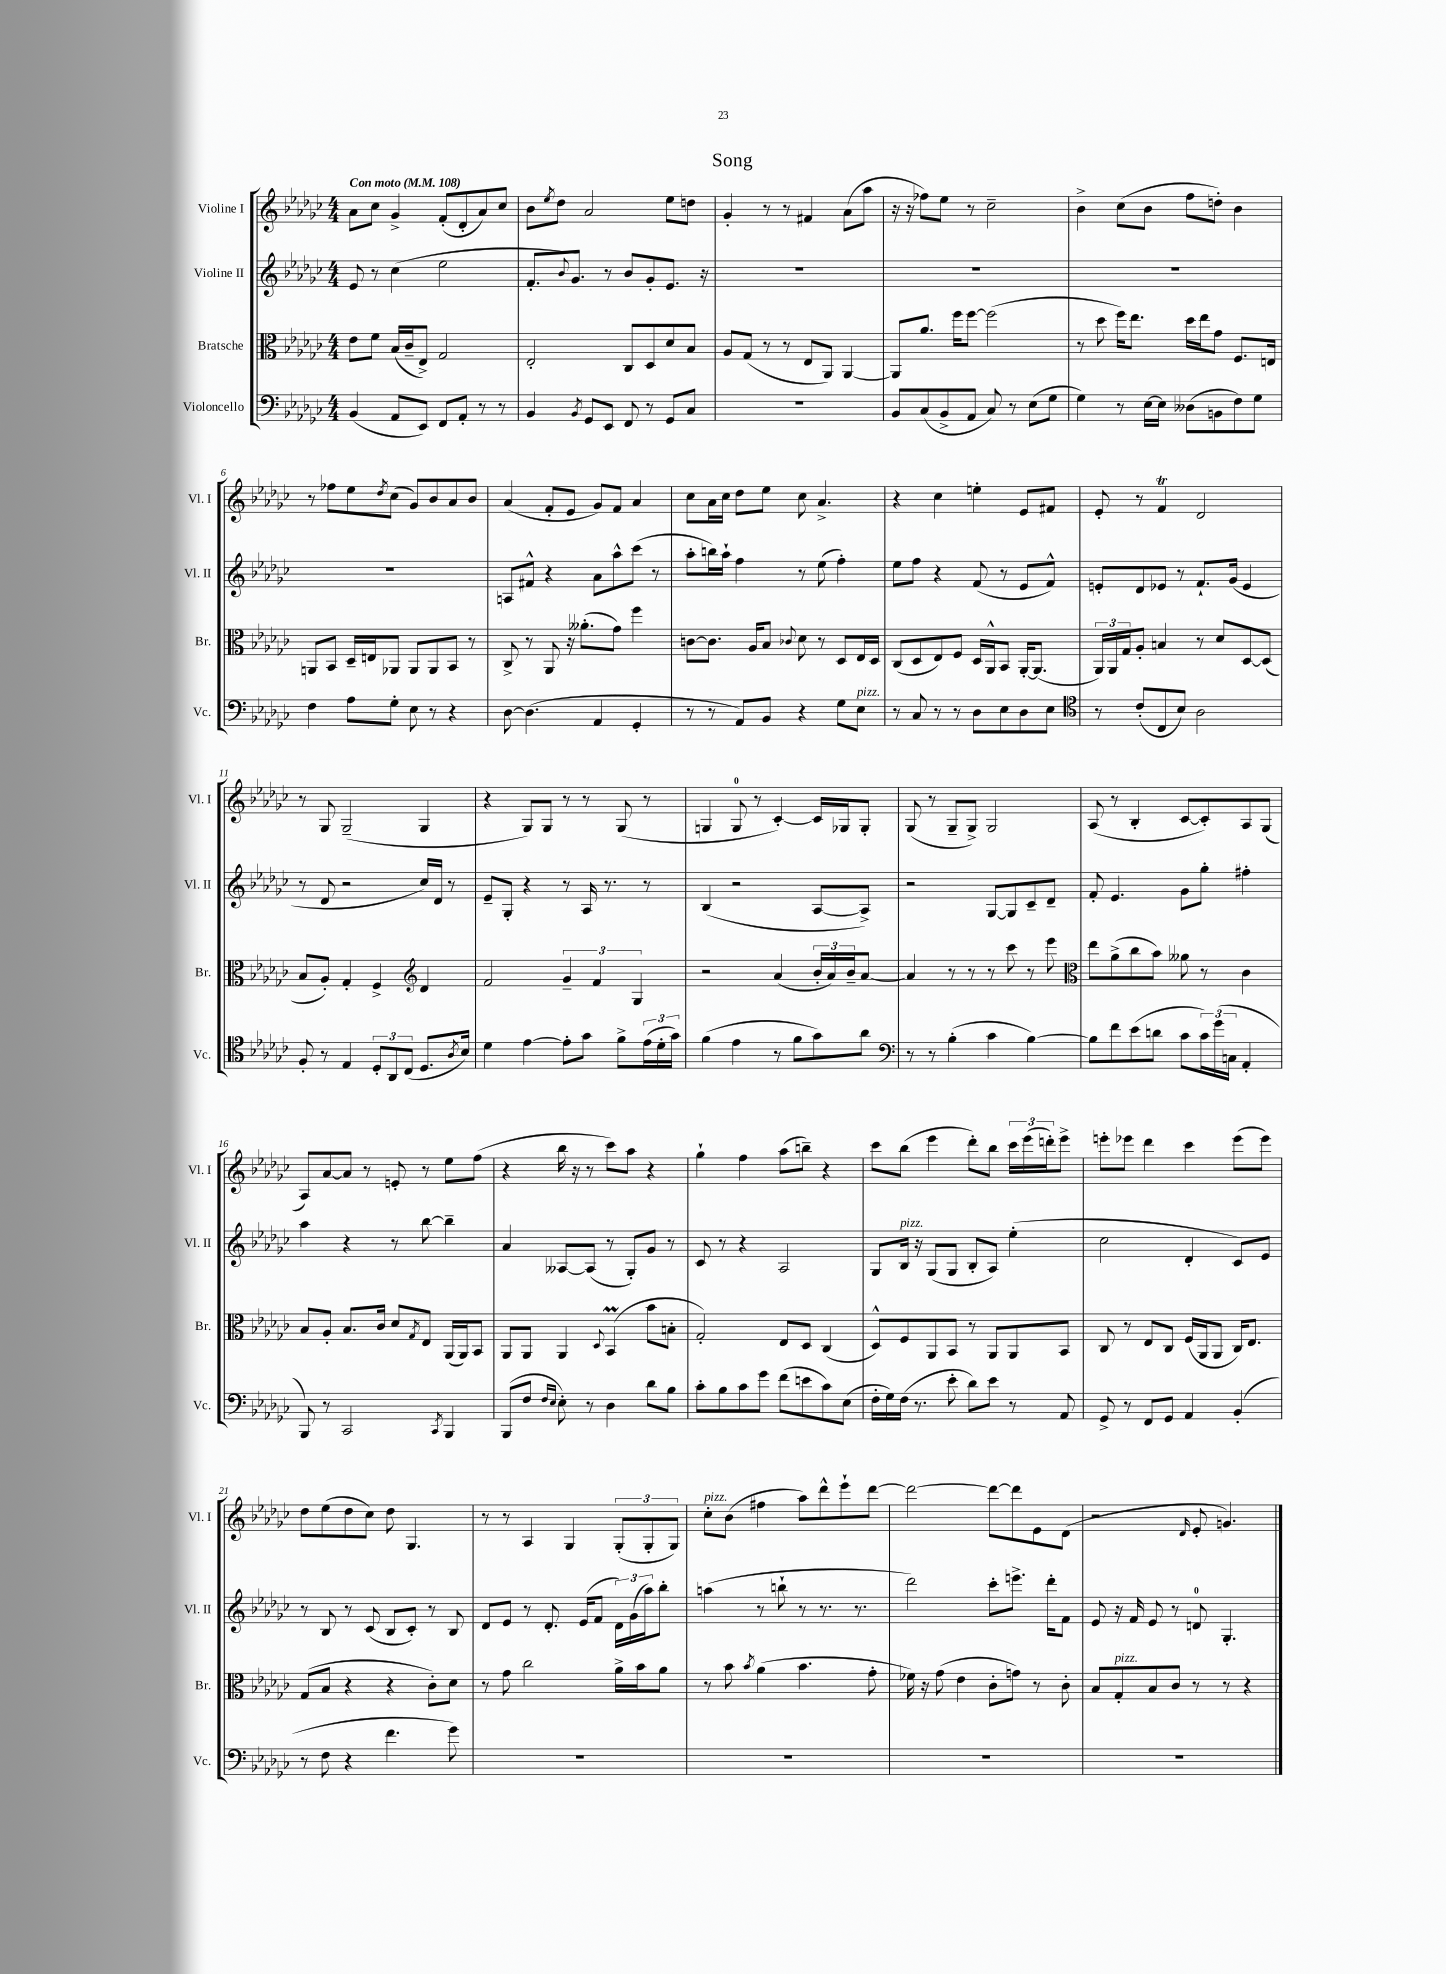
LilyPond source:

\header { title = "Song" }
<<
\new StaffGroup <<
\new Staff = "s0" \with { instrumentName = "Violine I" shortInstrumentName = "Vl. I" } {
    \clef treble \key ges \major \numericTimeSignature \time 4/4 \tempo "Con moto" 4 = 108
    aes'8 ces''8 ges'4-> f'8-.( des'8-. aes'8) ces''8 |
    bes'8 \acciaccatura { ees''8 } des''8 aes'2 ees''8 d''8 |
    ges'4-. r8 r8 fis'4 aes'8( aes''8 |
    r16 r16 fes''8) ees''8 r8 ces''2-- |
    bes'4-> ces''8( bes'8 f''8 d''8-.) bes'4 |
    r8 fes''8 ees''8 \acciaccatura { des''8 } ces''8( ges'8) bes'8 aes'8 bes'8 |
    aes'4( f'8-. ees'8 ges'8) f'8 aes'4 |
    ces''8 aes'16 ces''16 des''8 ees''8 ces''8 aes'4.-> |
    r4 ces''4 e''4-. ees'8 fis'8 |
    ees'8-. r8 f'4\trill des'2 |
    r8 ges8 ges2--( ges4 |
    r4 ges8) ges8 r8 r8 ges8( r8 |
    g4 g8-0 r8 ces'4~-.) ces'16 ges16 ges8-. |
    ges8( r8 ges8-- ges8->) ges2 |
    aes8( r8 bes4-. ces'8~ ces'8-.) aes8 ges8( |
    aes8) aes'8~ aes'8 r8 e'8-. r8 ees''8 f''8( |
    r4 bes''16 r16 r8 ces'''8) aes''8 r4 |
    ges''4-! f''4 aes''8( b''8--) r4 |
    ces'''8 bes''8( ees'''4 des'''8-.) bes''8 \tuplet 3/2 { ces'''16 ees'''16( d'''16-.) } ees'''8-> |
    e'''8-. ees'''8 des'''4 ces'''4 ees'''8( ees'''8) |
    des''8 ees''8( des''8 ces''8) des''8 ges4. |
    r8 r8 aes4 ges4 \tuplet 3/2 { ges8-.( ges8-. ges8) } |
    ces''8-.^\markup { \italic "pizz." } bes'8( fis''4 aes''8) des'''8-^ ees'''8-! des'''8~ |
    des'''2~ des'''8~ des'''8 ees'8 des'8( |
    r2 \grace { des'16 } ees'8-. g'4.) \bar "|." |
}
\new Staff = "s1" \with { instrumentName = "Violine II" shortInstrumentName = "Vl. II" } {
    \clef treble \key ges \major \numericTimeSignature \time 4/4
    ees'8 r8 ces''4( ees''2 |
    f'8.-. \appoggiatura { bes'8 } ges'8.) r8 bes'8 ges'8-. ees'8. r16 |
    R1 |
    R1 |
    R1 |
    R1 |
    a8 fis'8-^ r4 aes'8 aes''8-^ ces'''8( r8 |
    aes''8-. b''16) aes''16-! f''4 r8 ees''8( f''4-.) |
    ees''8 f''8 r4 f'8( r8 ees'8 f'8-^) |
    e'8-. des'8 ees'8 r8 f'8.-! ges'16( ees'4 |
    r8 des'8 r2 ces''16) des'16 r8 |
    ees'8-- ges8-. r4 r8 aes16 r8. r8 |
    bes4( r2 aes8~ aes8->) |
    r2 ges8~ ges8 ces'8-- des'8-- |
    f'8-. ees'4. ges'8 ges''8-. fis''4-. |
    aes''4 r4 r8 bes''8~ bes''4-- |
    aes'4 aeses8~ aeses8( r8 ges8-.) ges'8 r8 |
    ces'8 r8 r4 aes2 |
    ges8 bes16^\markup { \italic "pizz." } r16 ges8( ges8 bes8-. aes8) ees''4-.( |
    ces''2 des'4-. ces'8) ees'8 |
    r8 bes8 r8 ces'8( bes8 ces'8-.) r8 bes8 |
    des'8 ees'8 r8 des'8.-. ees'16( f'8 \tuplet 3/2 { des'16) ges'16( aes''16) } bes''8-. |
    a''4( r8 b''8-! r8 r8. r8. |
    des'''2) ces'''8-. e'''8.-> des'''16-. f'8 |
    ees'8 r16 f'16 ees'8 r8 d'8-0 ges4.-. \bar "|." |
}
\new Staff = "s2" \with { instrumentName = "Bratsche" shortInstrumentName = "Br." } {
    \clef alto \key ges \major \numericTimeSignature \time 4/4
    ees'8 f'8 bes16( ces'16-- ees8->) ges2 |
    ees2-. ces8 des8 des'8 bes8 |
    aes8 ges8( r8 r8 ees8 aes,8) aes,4~ |
    aes,8 aes'8. f''16 f''8~ f''2( |
    r8 des''8 f''16) ees''8. des''16 ees''16 ges'8 f8. e16 |
    a,8 bes,8 des16-- e16 aes,8 aes,8 aes,8 bes,8 r8 |
    ces8-> r8 aes,8 r16 aeses'8.-.( ges'8) f''4 |
    c'8~ c'8. aes16 bes8 \appoggiatura { ces'8 } des'8 r8 des8 ees16 des16 |
    ces8( des8 ees8) f8 des16 aes,16-^ bes,8 aes,16~-. aes,8.( |
    \tuplet 3/2 { aes,16) aes,16 ges16 } aes8-. b4 r8 des'8 des8~ des8( |
    bes8 aes8-.) ges4-. f4-> \clef treble des'4 |
    f'2 \tuplet 3/2 { ges'4-- f'4 ges4 } |
    r2 aes'4( \tuplet 3/2 { bes'16-. aes'16) bes'16-- } aes'8~ |
    aes'4 r8 r8 r8 ces'''8 r8 ees'''8 |
    \clef alto ees''8 aes'8->( ces''8 bes'8) aeses'8 r8 ces'4 |
    bes8 aes8-. bes8. ces'16 des'8 \acciaccatura { ges8 } ees8 aes,16( aes,16) bes,8 |
    aes,8 aes,8 aes,4 \appoggiatura { des8 } bes,4\prall( bes'8 b8-. |
    ges2-.) ees8 des8 ces4( |
    des8-^) f8 aes,8 bes,8 r8 aes,8 aes,8 bes,8 |
    ces8 r8 ees8 ces8 f16( aes,16 aes,8 ces16) ees8. |
    ges8( bes8 r4 r4 ces'8-.) des'8 |
    r8 ges'8 ces''2 aes'16-> bes'16 aes'8 |
    r8 bes'8 \acciaccatura { bes'8 } aes'4( bes'4. ges'8-. |
    fes'16) r16 ges'8( ees'4 ces'8-. g'8) r8 ces'8-. |
    bes8 ges8-.^\markup { \italic "pizz." } bes8 ces'8 r8 r8 r4 \bar "|." |
}
\new Staff = "s3" \with { instrumentName = "Violoncello" shortInstrumentName = "Vc." } {
    \clef bass \key ges \major \numericTimeSignature \time 4/4
    bes,4( aes,8 ees,8) f,8 aes,8-. r8 r8 |
    bes,4 \acciaccatura { bes,8 } ges,8 ees,8 f,8 r8 ges,8 ces8 |
    R1 |
    bes,8 ces8( bes,8-> aes,8 ces8) r8 ees8( ges8 |
    ges4) r8 ees16~ ees16 deses8( b,8 f8) ges8 |
    f4 aes8 ges8-. ees8 r8 r4 |
    des8~ des4.( aes,4 ges,4-. |
    r8 r8 aes,8) bes,8 r4 ges8 ees8^\markup { \italic "pizz." } |
    r8 ces8 r8 r8 des8 ees8 des8 ees8 |
    \clef tenor r8 ces'8-.( ces8 bes8) aes2 |
    f8-. r8 ees4 \tuplet 3/2 { des8-. aes,8 ces8( } des8. \acciaccatura { aes8 } bes16) |
    des'4 ees'4~ ees'8-. ges'8 f'8-> \tuplet 3/2 { ees'16( des'16-. ges'16) } |
    f'4( ees'4 r8 f'8 ges'8) aes'8 |
    \clef bass r8 r8 bes4-.( ces'4 bes4~) |
    bes8 f'8 ees'8( d'8 ces'8 \tuplet 3/2 { ces'16) ges'16( c16 } aes,4-. |
    bes,,8) r8 ces,2 \acciaccatura { ces,8 } bes,,4 |
    bes,,8( f8 \grace { f16 ees16 } ees8-.) r8 des4 des'8 bes8 |
    ces'8-. bes8 ces'8 ges'8 f'8( e'8 ces'8) ees8( |
    f16-. ges16) f16( r8. ees'8-. des'8) ees'8 r8 aes,8 |
    ges,8-> r8 f,8 ges,8 aes,4 bes,4-.( |
    r8 f8 r4 f'4. ges'8) |
    R1 |
    R1 |
    R1 |
    R1 \bar "|." |
}
>>
>>
